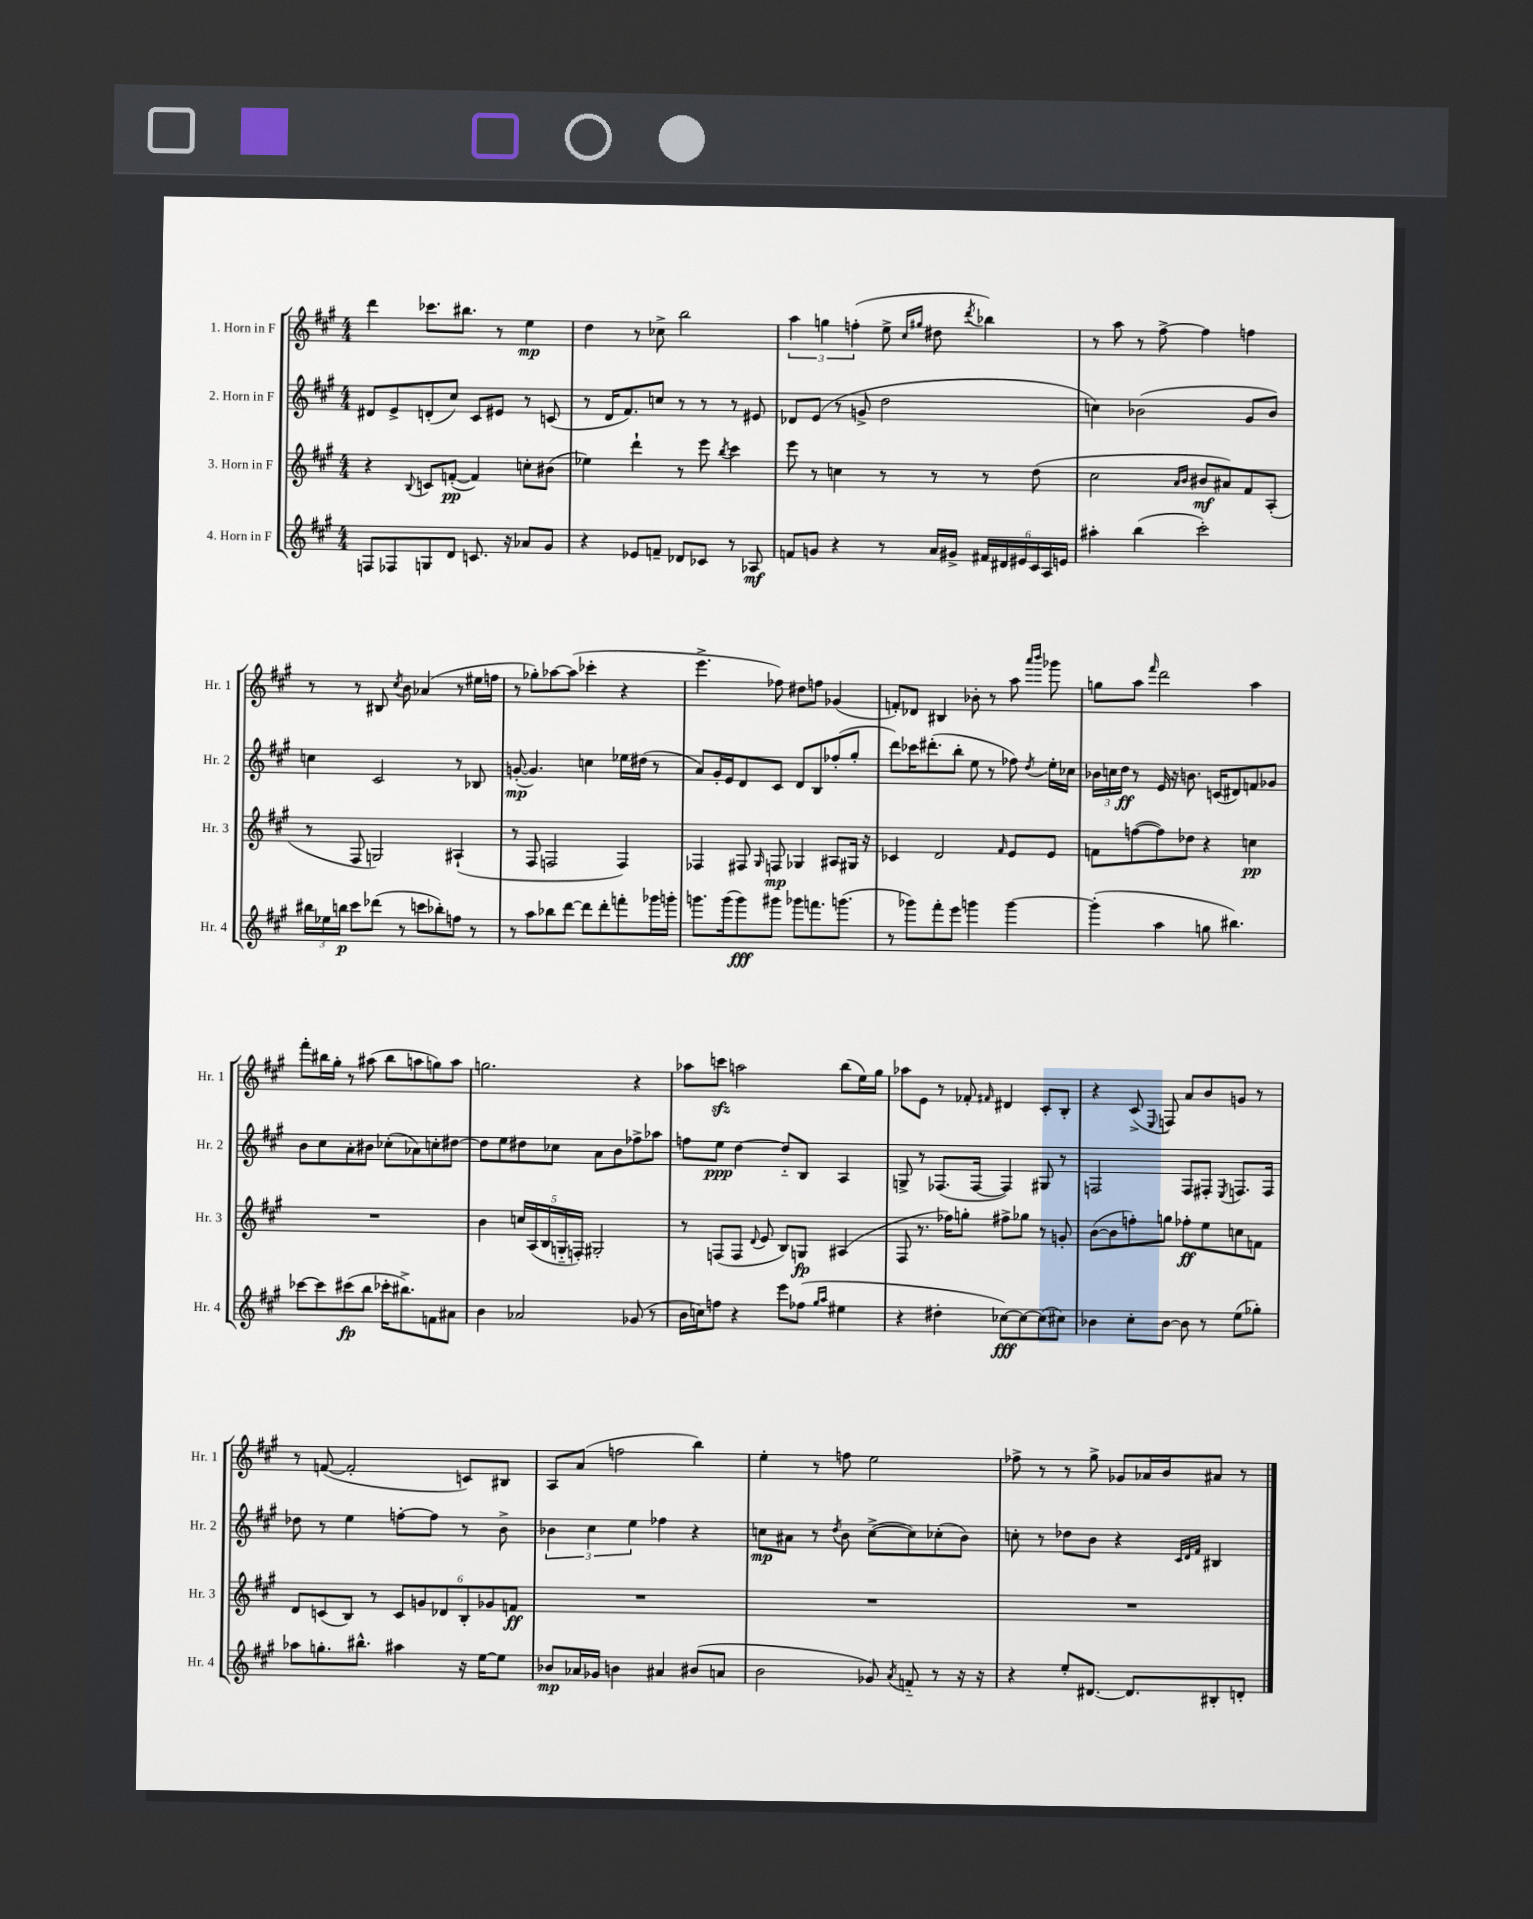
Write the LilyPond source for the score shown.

<<
\new StaffGroup <<
\new Staff = "s0" \with { instrumentName = "1. Horn in F" shortInstrumentName = "Hr. 1" } {
    \clef treble \key a \major \numericTimeSignature \time 4/4
    \autoBeamOff d'''4 ces'''8.[ bis''8.] r8 e''4\mp |
    d''4 r8 ces''8-> b''2 |
    \tuplet 3/2 { a''4 g''4 f''4-.( } e''8-> \grace { cis''16[ gis''16] } dis''8 \acciaccatura { d'''8 } bes''4) |
    r8 a''8 r8 fis''8~-> fis''4 f''4 |
    r8 r8 bis8 \acciaccatura { cis''8 } b'8 aes'4( r8 eis''16[ f''16] |
    r8 ges''8[-.) aes''8~ aes''8]( ces'''4-. r4 |
    e'''4.-> fes''8) dis''8[ f''8] ges'4( |
    f'8[-.) des'8] bis4 bes'8-. r8 a''8 \grace { a'''16[ b'''16] } ges'''8 |
    g''8[ a''8] \grace { fis'''16 } d'''2 a''4 |
    fis'''8[-. bis''16 gis''16]-. r8 ais''8( bis''8[ a''8 g''8) a''8] |
    g''2. r4 |
    aes''8[ c'''8]\sfz a''2 b''8[( e''16) gis''16] |
    aes''8[ e'8] r8 fes'8-. \grace { fis'16 } dis'4 cis'8[-. b8]-. |
    r4 cis'8->( \appoggiatura { e8 } f8) a'8[ b'8 g'8] r8 |
    r8 f'8~( f'2-. c'8[) bis8] |
    a8[ a'8]( f''2 b''4) |
    e''4-. r8 f''8 e''2 |
    fes''8-> r8 r8 gis''8-> ges'8[ aes'16 b'16 ais'8] r8 \bar "|." |
}
\new Staff = "s1" \with { instrumentName = "2. Horn in F" shortInstrumentName = "Hr. 2" } {
    \clef treble \key a \major \numericTimeSignature \time 4/4
    \autoBeamOff dis'8[ e'8-> d'8-.( cis''8]) cis'8[ eis'8] r8 c'8( |
    r8 d'16[ fis'8.) c''8] r8 r8 r8 eis'8 |
    des'8[ e'8]( r8 g'8-> d''2 |
    c''4) bes'2( gis'8[ bes'8]) |
    c''4 cis'2 r8 bes8 |
    g'8~-.\mp( g'4.) c''4 ees''16[ dis''16]( r8 |
    a'8[) gis'16-. e'16 d'8 cis'8] d'8[ b8 fes''8-.( gis''8]-. |
    d'''8[) ces'''16 dis'''8.-.( b''8]-. e''8 r8 fes''8) \acciaccatura { d''8 } e''16[-. ces''16] |
    \tuplet 3/2 { bes'16[ c''16 d''16]\ff } r8 e'16 r16 b'8. c'16[( dis'8) f'8 ges'8] |
    b'8[ cis''8 a'8-. bis'8] ces''8[-.( aes'8) c''8-. dis''8]~ |
    dis''8[ e''8 dis''8 ces''8] a'8[ b'8 fes''8-> aes''8] |
    f''8[ e''8]\ppp d''4~ d''8[-_ b8] a4 |
    g8-> r8 fes8.[( fes16]~ fes4) gis8 r8 |
    f2 f8[ fis8]-. \acciaccatura { e8 } f8.[ f16] |
    des''8 r8 e''4 f''8[~-. f''8] r8 b'8-> |
    \tuplet 3/2 { bes'4 cis''4 e''4 } fes''4 r4 |
    c''8[\mp ais'8] r8 \acciaccatura { d''8 } b'8 c''8[~->( c''8) ces''8-.( b'8]) |
    c''8-. r8 des''8[ b'8] r4 \grace { cis'32[ d'32 fis'32] } bis4 \bar "|." |
}
\new Staff = "s2" \with { instrumentName = "3. Horn in F" shortInstrumentName = "Hr. 3" } {
    \clef treble \key a \major \numericTimeSignature \time 4/4
    \autoBeamOff r4 \appoggiatura { b8 } c'8[ f'8]~-.\pp( f'4) c''8[-. bis'8]( |
    ees''4) d'''4-! r8 e'''8 \acciaccatura { b''8 } cis'''4 |
    e'''8 r8 c''4 r8 r8 r8 d''8( |
    cis''2 \grace { a'16[ b'16] } bis'8[\mf ais'8) fis'8 a8]-.( |
    r8 fis8 g2) ais4-!( |
    r8 fis8 f2 f4) |
    fes4 fis8 \grace { gis16 } f8\mp ges4 ais8[ gis16] r16 |
    ces'4 d'2 \grace { fis'16 } e'8[ e'8] |
    f'8[ f''8~( f''8) des''8] r4 c''4\pp |
    R1 |
    b'4 \tuplet 5/4 { c''16[ a16( b16 g16-_ f16]-.) } gis2-. |
    r8 f8[( f8] \appoggiatura { d'8 } e'8 b8[) g8]\fp ais4( |
    fis8 r8. fes''16[) g''8]-. fis''8[-> ges''8] r8 g'8-. |
    b'8[~( b'8 f''8-.) g''8] fes''8[-.\ff e''8 c''8 f'8] |
    d'8[ c'8( b8]) r8 \tuplet 6/4 { c'8[ g'8 des'8 b8-. ges'8 f'8]\ff } |
    R1 |
    R1 |
    R1 \bar "|." |
}
\new Staff = "s3" \with { instrumentName = "4. Horn in F" shortInstrumentName = "Hr. 4" } {
    \clef treble \key a \major \numericTimeSignature \time 4/4
    \autoBeamOff f8[ fes8 g8 d'8] c'8. r16 aes'8[ gis'8] |
    r4 ees'8[ f'8]-- des'8[ ces'8] r8 aes8\mf |
    f'8[ g'8] r4 r8 a'16[ gis'16]-> \tuplet 6/4 { fis'16[ dis'16 eis'16 cis'16 a16 e'16] } |
    ais''4-. b''4( cis'''2-.) |
    \tuplet 3/2 { bis''16[ ees''16 b''16]\p } cis'''8[ des'''8]( r8 c'''8[ bes''8-.) f''8] r8 |
    r8 a''8[ bes''8 d'''8]~ d'''8[ d'''8-. f'''8-. ges'''16 g'''16]-. |
    g'''8.[ g'''16( g'''8\fff) gis'''8] ges'''8[ f'''8. g'''8.]( |
    r8 ges'''8[) fis'''8-. e'''8] g'''4 g'''4~ |
    g'''4-.( a''4 g''8 bis''4.) |
    ces'''8[~ ces'''8 cis'''8\fp( b''8] ces'''16[-. bis''8.->) f'8 ais'8] |
    b'4 aes'2 ges'8( r8 |
    b'16[ c''16) f''8] r4 e'''8[ fes''8]( \grace { gis''16[ a''16] } eis''4 |
    r4 dis''4-. ces''8[~\fff) ces''8~ ces''8( cis''8]) |
    bes'4 cis''8[-. bes'8]~ bes'8 r8 e''8[( ges''8]-.) |
    aes''8[ g''8.-. bis''8.]-^ ais''4 r16 e''16[~ e''8] |
    bes'8[\mp aes'16 ges'16] b'4 ais'4 bis'8[( a'8] |
    b'2 ges'8) \acciaccatura { a'8 } f'8-_ r8 r16 r16 |
    r4 e''8[-. dis'8.]~ dis'8.[ bis8-. d'8]-. \bar "|." |
}
>>
>>
\layout { \context { \Score \remove "Bar_number_engraver" } }
